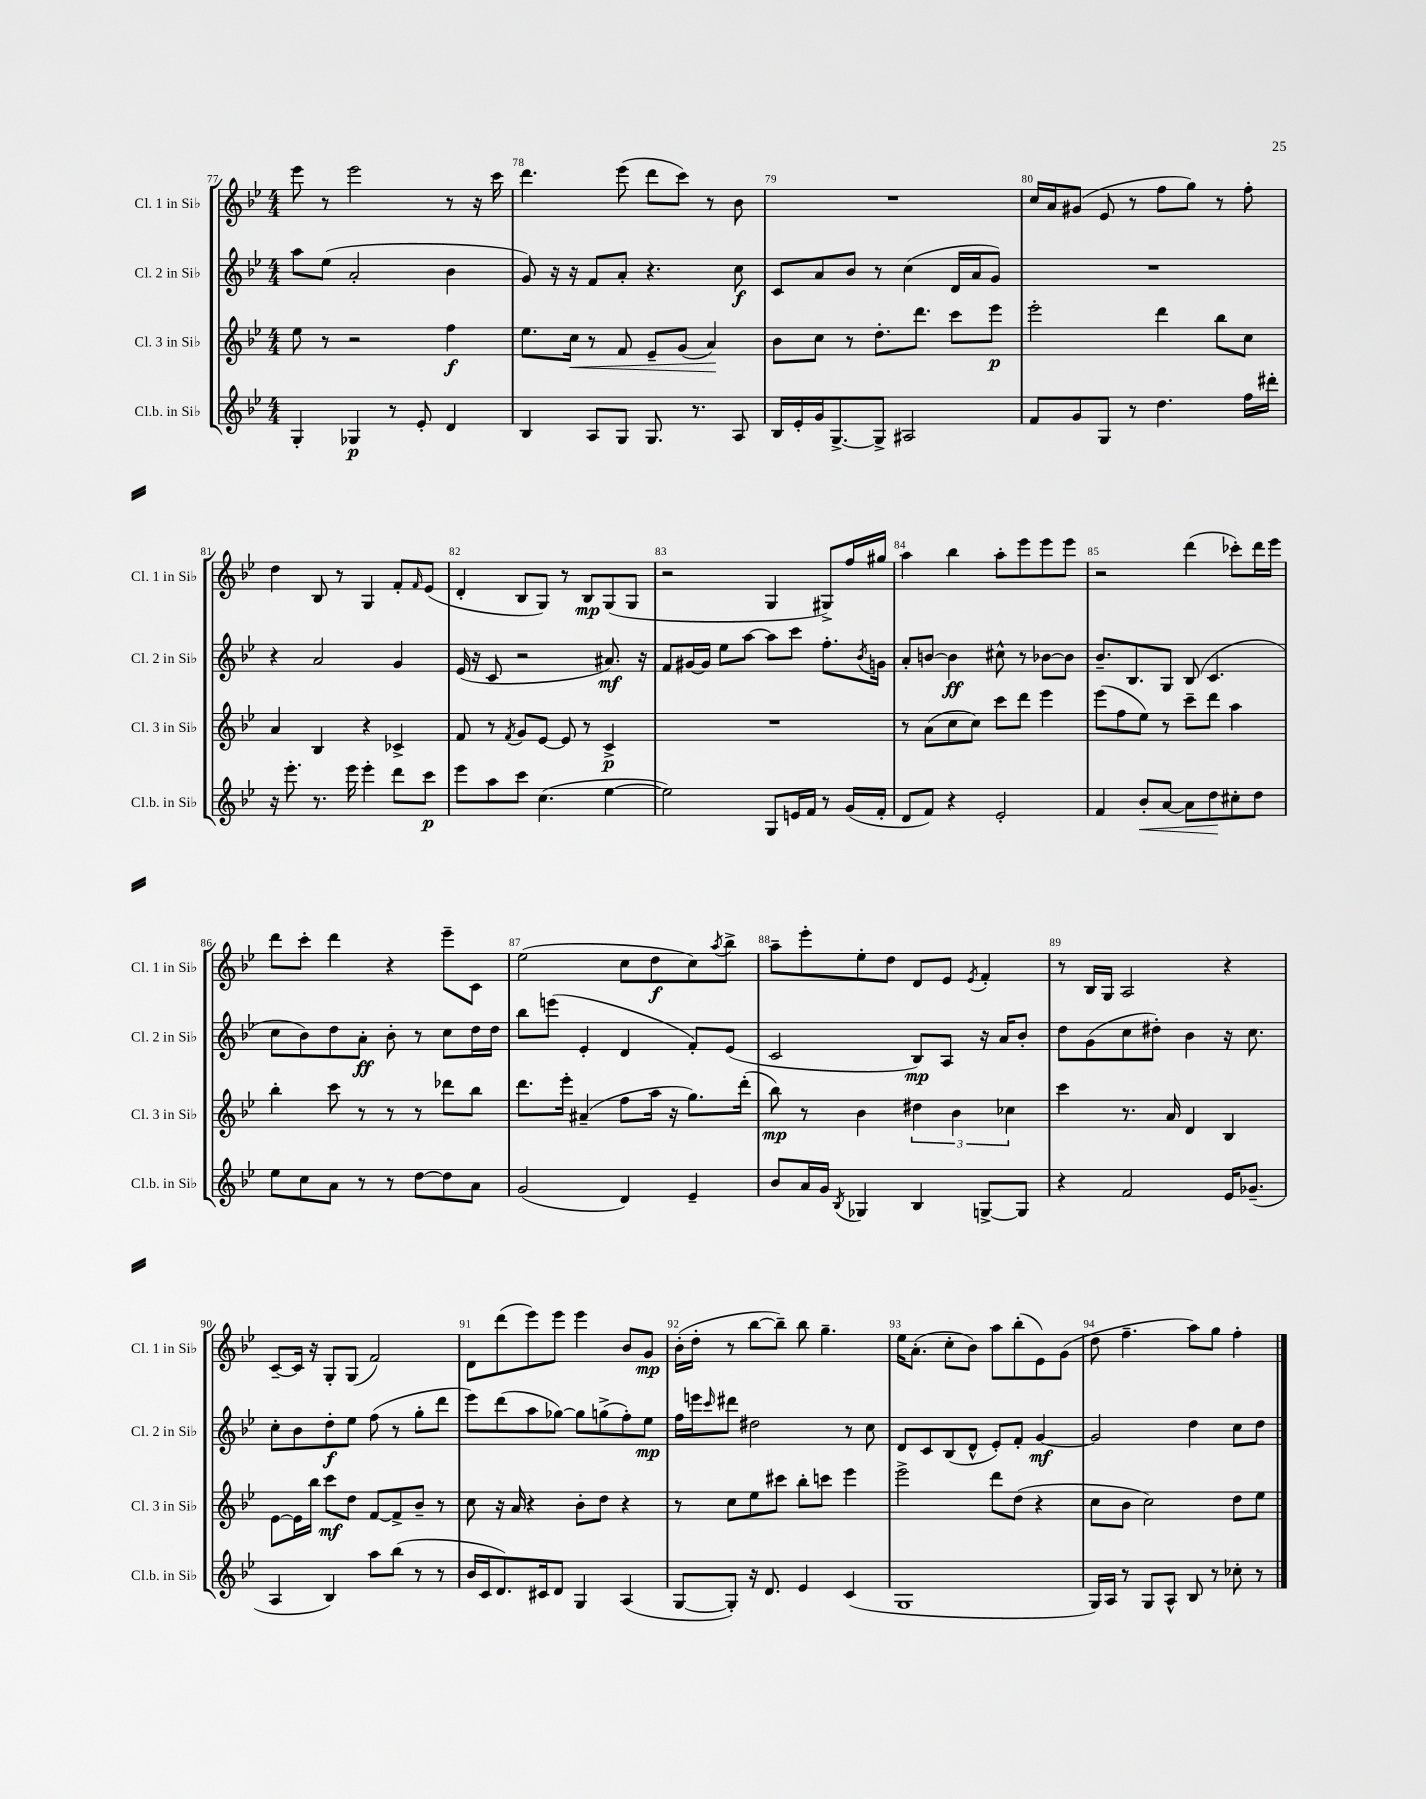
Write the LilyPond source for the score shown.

<<
\new StaffGroup <<
\new Staff = "s0" \with { instrumentName = "Cl. 1 in Sib" shortInstrumentName = "Cl. 1 in Sib" } {
    \clef treble \key bes \major \numericTimeSignature \time 4/4
    ees'''8 r8 ees'''2 r8 r16 c'''16 |
    d'''4. ees'''8( d'''8 c'''8) r8 bes'8 |
    R1 |
    c''16 a'16 gis'8( ees'8 r8 f''8 g''8) r8 f''8-. |
    d''4 bes8 r8 g4 f'8-. \grace { f'16 } ees'8( |
    d'4-. bes8 g8) r8 bes8\mp g8( g8 |
    r2 g4 gis8->) f''16 gis''16 |
    a''4 bes''4 a''8-. ees'''8 ees'''8 ees'''8 |
    r2 d'''4( ces'''8-.) d'''16 ees'''16 |
    d'''8 c'''8-. d'''4 r4 ees'''8-- c'8 |
    ees''2( c''8 d''8\f c''8) \acciaccatura { a''8 } bes''8-> |
    a''8-- ees'''8-. ees''8-. d''8 d'8 ees'8 \acciaccatura { ees'8 } f'4-. |
    r8 bes16 g16 a2 r4 |
    c'8~-- c'16 r16 g8-. g8( f'2) |
    d'8 d'''8( ees'''8) ees'''8 ees'''4 bes'8 g'8\mp |
    bes'16-.( d''16-. r8 bes''8~ bes''8--) bes''8 g''4.-- |
    ees''16 a'8.-.( c''8-. bes'8) a''8 bes''8-.( ees'8) g'8( |
    d''8 f''4.-- a''8) g''8 f''4-. \bar "|." |
}
\new Staff = "s1" \with { instrumentName = "Cl. 2 in Sib" shortInstrumentName = "Cl. 2 in Sib" } {
    \clef treble \key bes \major \numericTimeSignature \time 4/4
    a''8 ees''8( a'2-. bes'4 |
    g'8) r16 r16 f'8 a'8-. r4. c''8\f |
    c'8 a'8 bes'8 r8 c''4( d'16 a'16 g'8) |
    R1 |
    r4 a'2 g'4 |
    ees'16( r16 c'8 r2 ais'8.\mf) r16 |
    f'8 gis'16~ gis'16 ees''8 a''8~ a''8 c'''8 f''8.-. \acciaccatura { bes'8 } g'16 |
    a'8-. b'8~ b'4\ff cis''8-^ r8 bes'8~ bes'8 |
    bes'8.-- bes8. g8 bes8( c'4. |
    c''8 bes'8) d''8 a'8-.\ff bes'8-. r8 c''8 d''16 d''16 |
    bes''8 e'''8( ees'4-. d'4 f'8-.) ees'8( |
    c'2 bes8\mp) a8 r16 a'16 bes'8-. |
    d''8 g'8( c''8 dis''8-.) bes'4 r16 c''8. |
    c''8-. bes'8 d''8-.\f ees''8 f''8( r8 g''8-. d'''8 |
    ees'''8) d'''8( a''8 ges''8~) ges''8 g''8->( f''8-.) ees''8\mp |
    f''16 e'''16 \grace { c'''16 } dis'''8 dis''2 r8 c''8 |
    d'8 c'8 bes8( d'8-^ ees'8-.) f'8-. g'4~\mf |
    g'2 d''4 c''8 d''8 \bar "|." |
}
\new Staff = "s2" \with { instrumentName = "Cl. 3 in Sib" shortInstrumentName = "Cl. 3 in Sib" } {
    \clef treble \key bes \major \numericTimeSignature \time 4/4
    ees''8 r8 r2 f''4\f |
    ees''8. c''16\< r8 f'8 ees'8-- g'8( a'4\!) |
    bes'8 c''8 r8 d''8.-. d'''8. c'''8 ees'''8\p |
    ees'''2-. d'''4 bes''8 c''8 |
    a'4 bes4 r4 ces'4-> |
    f'8 r8 \acciaccatura { f'8 } g'8 ees'8~ ees'8 r8 c'4->\p |
    R1 |
    r8 a'8( c''8 c''8) c'''8 d'''8 ees'''4 |
    ees'''8( f''8 ees''8) r8 c'''8-- d'''8 a''4 |
    bes''4-. c'''8 r8 r8 r8 des'''8 bes''8 |
    d'''8. ees'''16-. ais'4--( f''8 a''16 r16 g''8.) d'''16-.( |
    bes''8\mp) r8 bes'4 \tuplet 3/2 { dis''4 bes'4 ces''4 } |
    c'''4 r8. a'16 d'4 bes4 |
    ees'8~ ees'16 bes''16 c'''8\mf d''8 f'8~ f'8-> bes'8-- r8 |
    c''8 r16 a'16 r4 bes'8-. d''8 r4 |
    r8 c''8 ees''8 cis'''8 bes''8-. c'''8 ees'''4 |
    ees'''2-> d'''8 d''8( r4 |
    c''8 bes'8 c''2) d''8 ees''8 \bar "|." |
}
\new Staff = "s3" \with { instrumentName = "Cl.b. in Sib" shortInstrumentName = "Cl.b. in Sib" } {
    \clef treble \key bes \major \numericTimeSignature \time 4/4
    g4-. ges4\p r8 ees'8-. d'4 |
    bes4 a8 g8 g8. r8. a8 |
    bes16 ees'16-. g'16 g8.~-> g8-> ais2 |
    f'8 g'8 g8 r8 d''4. f''16 dis'''16-. |
    r16 ees'''8.-. r8. ees'''16 ees'''4-. d'''8 c'''8\p |
    ees'''8 a''8 c'''8 c''4.( ees''4~ |
    ees''2) g8 e'16 f'16 r8 g'16( f'16-. |
    d'8 f'8) r4 ees'2-. |
    f'4 bes'8-.\< a'8~ a'8 d''8\! cis''8-. d''8 |
    ees''8 c''8 a'8 r8 r8 d''8~ d''8 a'8 |
    g'2( d'4) ees'4-- |
    bes'8 a'16 g'16 \acciaccatura { bes8 } ges4 bes4 g8~-> g8 |
    r4 f'2 ees'16 ges'8.--( |
    a4 bes4) a''8 bes''8( r8 r8 |
    bes'16 c'16 d'8.) cis'16 d'8 g4 a4( |
    g8~ g8-.) r16 d'8. ees'4 c'4( |
    g1 |
    g16) a16 r8 g8 a8-^ bes8 r8 ces''8-. r8 \bar "|." |
}
>>
>>
\layout { \context { \Score currentBarNumber = #77 \override BarNumber.break-visibility = ##(#f #t #t) barNumberVisibility = #all-bar-numbers-visible } }
